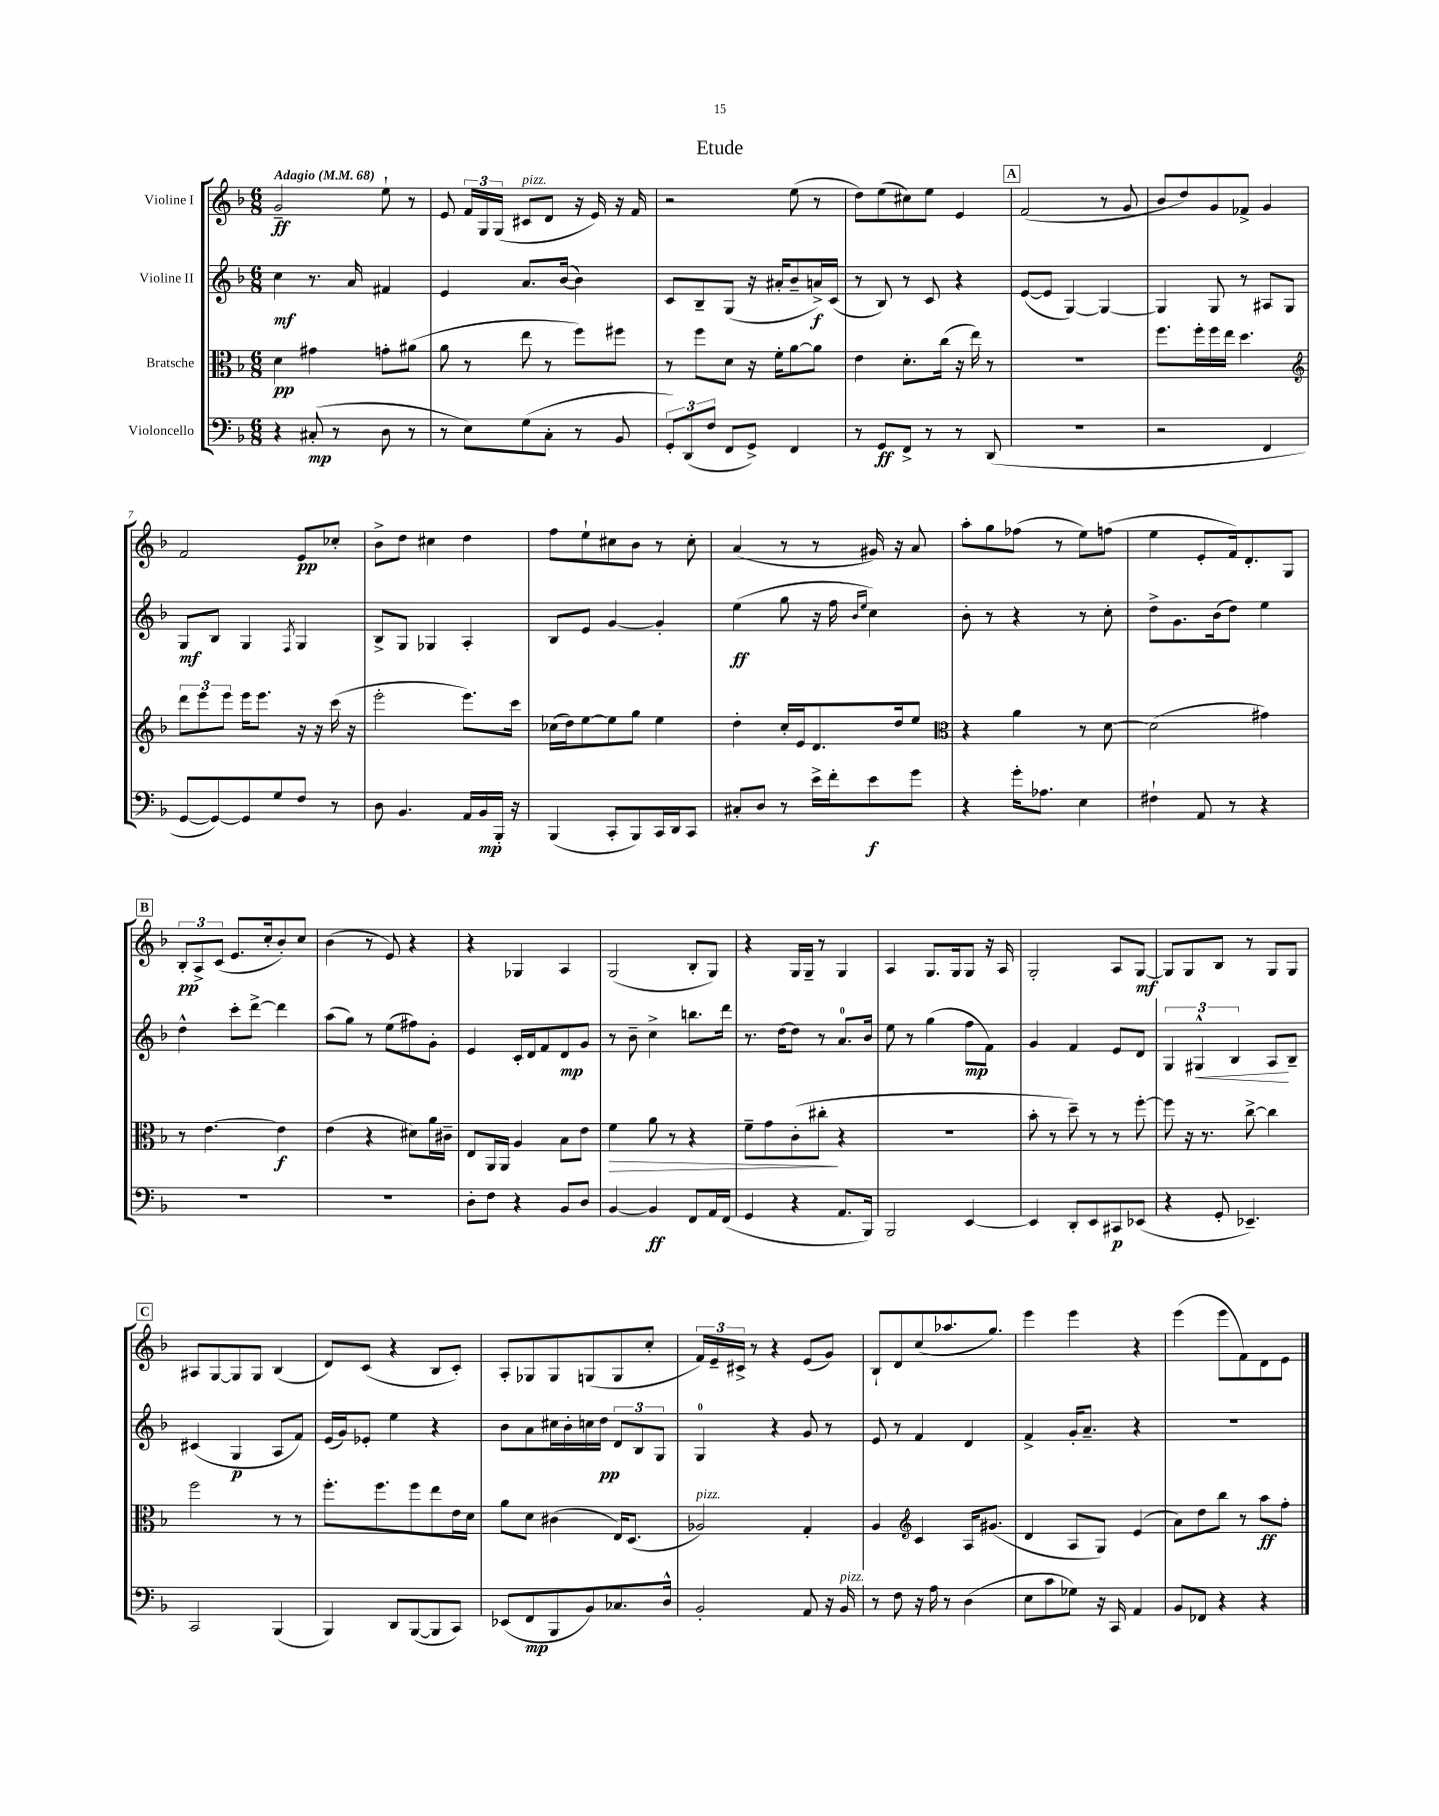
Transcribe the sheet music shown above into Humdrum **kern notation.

**kern	**kern	**kern	**kern
*staff4	*staff3	*staff2	*staff1
*clefF4	*clefC3	*clefG2	*clefG2
*k[b-]	*k[b-]	*k[b-]	*k[b-]
*M6/8	*M6/8	*M6/8	*M6/8
*MM68	*MM68	*MM68	*MM68
4r	4d	4cc	2g~
(8C#'	4g#	8.r	.
8r	.	.	.
.	.	16a	.
8D	8g'	4f#	8ee`
8r	(8a#	.	8r
=	=	=	=
8r	8a	4e	8e
8E)	8r	.	24f
.	.	.	24G
.	.	.	(24G
(8G	8ee	8.a	8c#
8C'	8r	.	8d
.	.	([16b-	.
8r	8ff)	4b-])	16r
.	.	.	16e)
8BB-	8ff#	.	16r
.	.	.	16f
=	=	=	=
12GG')	8r	8c	2r
(12DD	.	.	.
.	8ff	8B-~	.
12F	.	.	.
8FF	8d	(8G	.
8GG^)	16r	16r	.
.	16f'	16a#'	.
4FF	[8a	8b-~	(8ee
.	8a]	16a^)	8r
.	.	(16c	.
=	=	=	=
8r	4e	8r	8dd)
8GG	.	8B-)	(8ee
8FF^	8.d'	8r	8cc#)
8r	.	8c	8ee
.	(16cc	.	.
8r	16r	4r	4e
.	16ee)	.	.
(8DD	8r	.	.
=	=	=	=
2.r	2.r	([8e	(2f
.	.	8e]	.
.	.	[4G)	.
.	.	4G_	8r
.	.	.	8g
=	=	=	=
2r	8.ff	4G]	8b-
.	.	.	8dd)
.	16ff'	.	.
.	16ff	8G	8g
.	16ee	.	.
.	4.dd	8r	8f-^
4FF	.	8A#	4g
.	.	8G	.
=	=	=	=
*	*clefG2	*	*
[8GG	12ddd	8G	2f
.	12eee	.	.
8GG_)	.	8B-	.
.	12eee	.	.
8GG]	16eee	4G	.
.	8.eee	.	.
8G	.	.	.
.	.	8qF	.
8F	16r	4G	8e
.	16r	.	.
8r	(16ccc	.	8cc-'
.	16r	.	.
=	=	=	=
8D	2eee'	8B-^	8b-^
4.BB-	.	8G	8dd
.	.	4G-	4cc#
16AA	8.eee)	4A'	4dd
16BB-	.	.	.
16BBB-'	.	.	.
16r	16ccc	.	.
=	=	=	=
(4BBB-	(16cc-	8B-	8ff
.	16dd)	.	.
.	[8ee	8e	8ee`
8CC'	8ee]	[4g	8cc#
8BBB-)	8gg	.	8b-
16CC	4ee	4g']	8r
16DD	.	.	.
8CC	.	.	8cc#'
=	=	=	=
8C#'	4dd'	(4ee	(4a
8D	.	.	.
8r	16cc'	8gg	8r
.	16e	.	.
16e^	8.d	16r	8r
16f'	.	16ff	.
.	.	16qqb-	.
.	.	16qqee	.
8e	.	4cc)	16g#)
.	16dd	.	16r
8g	8ee	.	8a
=	=	=	=
*	*clefC3	*	*
4r	4r	8b-'	8aa'
.	.	8r	8gg
16g'	4a	4r	(8ff-
8.A-	.	.	.
.	.	.	8r
4E	8r	8r	8ee)
.	[8d	8cc'	(8ff
=	=	=	=
4F#`	(2d]	8dd^	4ee
.	.	8.g	.
8AA	.	.	8e'
.	.	(16b-	.
8r	.	8dd)	16f)
.	.	.	8.d'
4r	4g#)	4ee	.
.	.	.	8G
=	=	=	=
2.r	8r	4dd^^	12B-'
.	.	.	12A^
.	[4.e	.	.
.	.	.	(12c
.	.	8ccc'	8.e
.	.	[8ddd^	.
.	.	.	16cc'
.	4e]	4ddd]	8b-')
.	.	.	8cc
=	=	=	=
2.r	(4e	(8aa	(4b-
.	.	8gg)	.
.	4r	8r	8r
.	.	(8ee	8e)
.	8d#)	8ff#)	4r
.	16a	8g'	.
.	16c#~	.	.
=	=	=	=
8D'	8E	4e	4r
8F	16AA	.	.
.	16AA	.	.
4r	4A	16c'	4G-
.	.	16d	.
.	.	8f	.
8BB-	8B-	8d	4A
8D	8e	8g	.
=	=	=	=
[4BB-	4f	8r	(2G
.	.	8b-~	.
4BB-]	8a	4cc^	.
.	8r	.	.
8FF	4r	8.bb	8B-'
16AA	.	.	8G)
(16FF	.	16ddd	.
=	=	=	=
4GG	8f~	8.r	4r
.	8g	.	.
.	.	[16dd	.
4r	(8c'	8dd]	16G
.	.	.	16G~
.	8cc#'	8r	8r
8.AA	4r	8.a	4G
16BBB-)	.	16b-	.
=	=	=	=
2BBB-	2.r	8ee	4A
.	.	8r	.
.	.	(4gg	8.G
.	.	.	16G
[4EE	.	8ff	8G
.	.	8f)	16r
.	.	.	16A
=	=	=	=
4EE]	8b-'	4g	2G'
.	8r	.	.
8DD'	8dd~)	4f	.
8EE	8r	.	.
8CC#	8r	8e	8A
(8EE-	[8ff'	8d	[8G
=	=	=	=
4r	8ff]	6G	8G]
.	16r	.	8G
.	.	6G#^^	.
.	8.r	.	.
8GG'	.	.	8B-
.	.	6B-	.
4.EE-~)	[8cc^	.	8r
.	4cc]	8A	8G
.	.	8B-~	8G
=	=	=	=
2CC	2ff	(4c#	8A#
.	.	.	[8G
.	.	4G	8G]
.	.	.	8G
(4BBB-	8r	8A	(4B-
.	8r	8f)	.
=	=	=	=
4BBB-)	8.ff'	(16e	8d)
.	.	16g)	.
.	.	8e-'	(8c
.	8.ff	.	.
8DD	.	4ee	4r
([8BBB-	8ff	.	.
8BBB-]	8ee	4r	8B-
8CC)	16e	.	8c')
.	16d	.	.
=	=	=	=
(8EE-	8a	8b-	8A'
8FF	8d	8a	8G-
8BBB-	(4c#	16cc#	8G-
.	.	16b-'	.
8BB-)	.	16cc	(8G
.	.	16dd	.
8.C-	16E)	12d	8G
.	(8.D	.	.
.	.	12B-	.
.	.	.	8cc'
.	.	12G	.
16D^^	.	.	.
=	=	=	=
2BB-'	2A-)	4G	24f)
.	.	.	24e~
.	.	.	24c#^
.	.	.	8r
.	.	4r	4r
8AA	4G'	8g	(8e
16r	.	8r	8g)
16BB-	.	.	.
=	=	=	=
8r	4A	8e	8B-`
8F	.	8r	8d
*	*clefG2	*	*
16r	4c	4f	(8cc
16A	.	.	.
8r	.	.	8.aa-
(4D	16A	4d	.
.	(8.g#	.	8.gg)
=	=	=	=
8E	4d	4f^	4eee
8c	.	.	.
8G-)	8A	16g'	4eee
.	.	8.a~	.
16r	8G)	.	.
16CC	.	.	.
4AA	(4e	4r	4r
=	=	=	=
8BB-	8a)	2.r	(4eee
8FF-	8dd	.	.
4r	8bb-	.	8eee
.	8r	.	8f)
4r	8aa	.	8d
.	8ff'	.	8e
==	==	==	==
*-	*-	*-	*-
